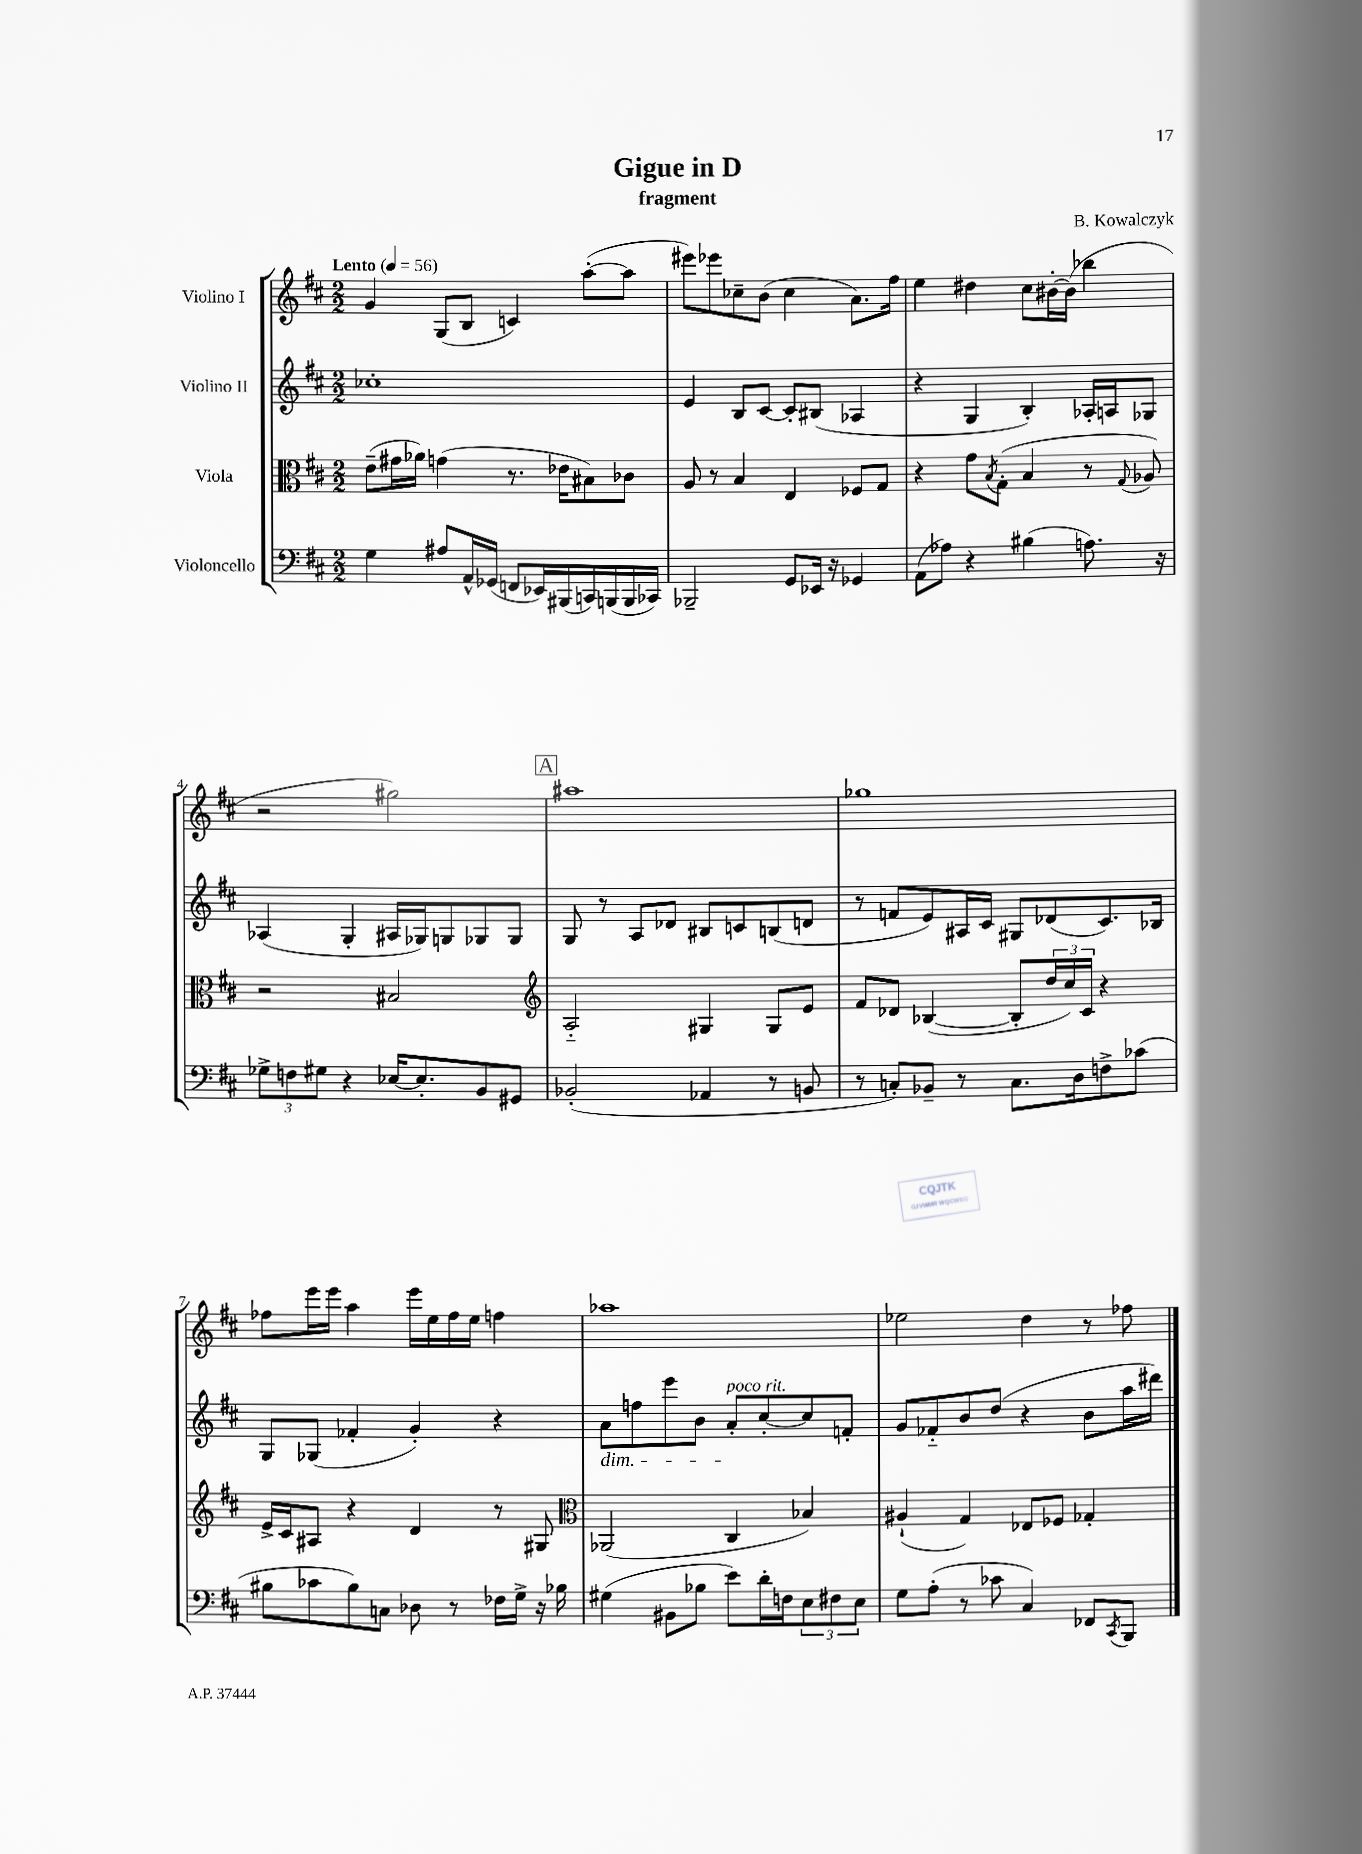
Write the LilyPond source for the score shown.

\header { title = "Gigue in D" composer = "B. Kowalczyk" subtitle = "fragment" }
<<
\new StaffGroup <<
\new Staff = "s0" \with { instrumentName = "Violino I" } {
    \clef treble \key d \major \numericTimeSignature \time 2/2 \tempo "Lento" 4 = 56
    g'4 g8( b8 c'4) a''8~-.( a''8 |
    eis'''8) ees'''8 ces''8-- b'8( ces''4 a'8.) fis''16 |
    e''4 dis''4 cis''8 bis'16~-. bis'16( bes''4 |
    r2 gis''2) |
    \mark \markup { \box "A" } ais''1 |
    ges''1 |
    fes''8 e'''16 e'''16 a''4 e'''16 e''16 fes''16 e''16 f''4 |
    aes''1 |
    ees''2 d''4 r8 fes''8 \bar "|." |
}
\new Staff = "s1" \with { instrumentName = "Violino II" } {
    \clef treble \key d \major \numericTimeSignature \time 2/2
    ces''1-. |
    e'4 b8 cis'8~ cis'8-. bis8( aes4 |
    r4 g4 b4-.) aes16-. a16 ges8 |
    aes4( g4-. ais16 ges16) g8 ges8 ges8 |
    \mark \markup { \box "A" } g8 r8 a8 des'8 bis8 c'8 b8( d'8 |
    r8 f'8 e'8) ais16 cis'16 gis8 des'8( cis'8.) bes16 |
    g8 ges8( fes'4-. g'4-.) r4 |
    a'8\dim f''8 e'''8 b'8 a'8-.\!^\markup { \italic "poco rit." } cis''8~-. cis''8 f'8-. |
    g'8 fes'8-_ b'8 d''8( r4 b'8 a''16 dis'''16) \bar "|." |
}
\new Staff = "s2" \with { instrumentName = "Viola" } {
    \clef alto \key d \major \numericTimeSignature \time 2/2
    e'8--( gis'16 aes'16) g'4( r8. ees'16 bis8) ces'8 |
    a8 r8 b4 e4 fes8 g8 |
    r4 g'8 \acciaccatura { b8 } g8-.( b4 r8 \appoggiatura { g8 } aes8) |
    r2 bis2 |
    \mark \markup { \box "A" } \clef treble a2-_ gis4 gis8 e'8 |
    fis'8 des'8 bes4~( bes8-. \tuplet 3/2 { d''16 cis''16) cis'16 } r4 |
    e'16-> cis'16 ais8 r4 d'4 r8 gis8 |
    \clef alto aes,2( cis4 bes4) |
    ais4-!( g4) ees8 fes8 ges4-. \bar "|." |
}
\new Staff = "s3" \with { instrumentName = "Violoncello" } {
    \clef bass \key d \major \numericTimeSignature \time 2/2
    g4 ais8 a,16-^ ges,16( f,8 ees,16) bis,,16( c,16) b,,16( b,,16 ces,16) |
    bes,,2-- g,8 ees,16 r16 ges,4 |
    a,8( aes8) r4 bis4( a8.) r16 |
    \tuplet 3/2 { ges8-> f8 gis8 } r4 ees16~ ees8.-. b,8 gis,8 |
    \mark \markup { \box "A" } bes,2-.( aes,4 r8 b,8 |
    r8 c8-.) bes,8-- r8 c8. d16 f8-> ces'8( |
    bis8 ces'8 bis8) c8 des8 r8 fes16 g16-> r16 bes16 |
    gis4( bis,8 bes8 e'8) d'16-. f16 \tuplet 3/2 { e8 fis8 e8 } |
    g8 a8-.( r8 ces'8 cis4) fes,8 \acciaccatura { cis,8 } b,,8 \bar "|." |
}
>>
>>
